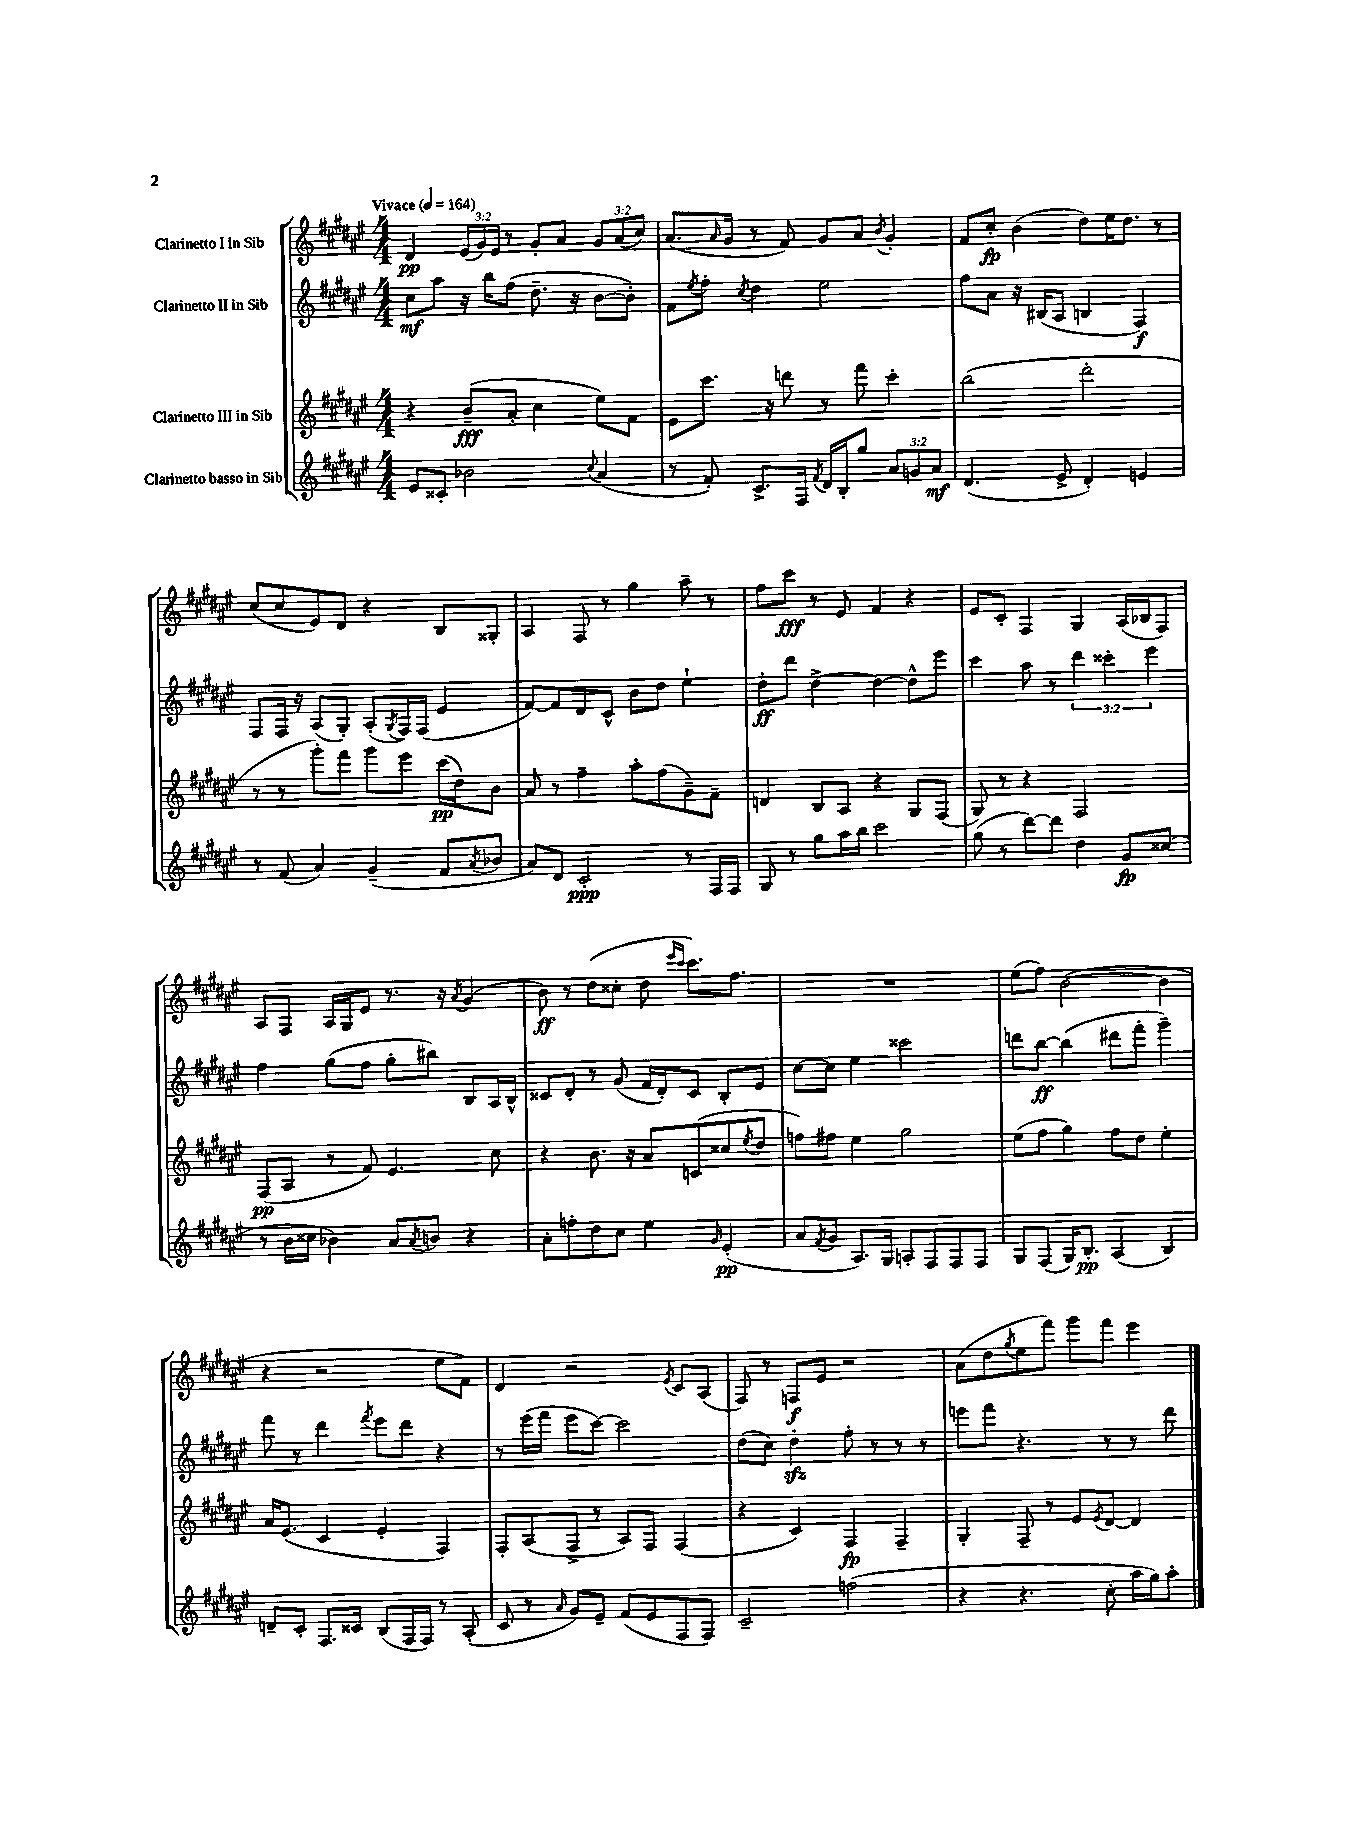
<<
\new StaffGroup <<
\new Staff = "s0" \with { instrumentName = "Clarinetto I in Sib" } {
    \clef treble \key fis \major \numericTimeSignature \time 4/4 \override Staff.TupletNumber.text = #tuplet-number::calc-fraction-text \tempo "Vivace" 4 = 164
    dis'4\pp \tuplet 3/2 { eis'16( gis'16) eis'16 } r8 gis'8-. ais'8 \tuplet 3/2 { gis'8 ais'8( cis''8) } |
    ais'8.( \grace { ais'16 } gis'16 r8 fis'8) gis'8 ais'8 \acciaccatura { b'8 } gis'4-. |
    fis'8 cis''8-.\fp b'4( dis''8) eis''16 dis''8. r8 |
    cis''8( cis''8 eis'8) dis'8 r4 b8 gisis8-. |
    ais4 fis8 r8 gis''4 ais''8-- r8 |
    fis''8 cis'''8\fff r8 eis'8 fis'4 r4 |
    eis'8 cis'8-. fis4 gis4 ais16( bes16 fis8) |
    ais8 fis8 ais16 gis16 eis'8 r8. r16 \acciaccatura { ais'8 } gis'4( |
    b'8\ff) r8 dis''8( cisis''8-. dis''8 \grace { eis'''16 cis'''16 } cis'''8.) fis''8. |
    R1 |
    eis''8( fis''8) b'2~( b'4 |
    r4 r2 eis''8 fis'8) |
    dis'4 r2 \acciaccatura { eis'8 } cis'8 ais8( |
    fis8) r8 f8\f eis'8 r2 |
    ais'8( dis''8 \acciaccatura { gis''8 } eis''8 fis'''8) gis'''8 fis'''8 eis'''4 \bar "|." |
}
\new Staff = "s1" \with { instrumentName = "Clarinetto II in Sib" } {
    \clef treble \key fis \major \numericTimeSignature \time 4/4 \override Staff.TupletNumber.text = #tuplet-number::calc-fraction-text
    cis''8\mf ais''8 r16 b''16 fis''8( dis''8.-- r16 b'8~ b'8-.) |
    fis'8 \acciaccatura { eis''8 } fis''8-. \acciaccatura { cis''8 } dis''4 eis''2 |
    fis''8 ais'8 r16 bis16( ais8 b4 fis4\f) |
    fis8 fis16 r16 ais8( gis8-.) ais8-.( \acciaccatura { gis8 } fis16) fis16( eis'4 |
    fis'8~) fis'8 dis'8 cis'8-^ b'8 dis''8 eis''4-! |
    dis''8-.\ff dis'''8 dis''4~-> dis''4~ dis''8-^ eis'''8 |
    cis'''4 ais''8 r8 \tuplet 3/2 { dis'''4 cisis'''4-. eis'''4 } |
    fis''4 gis''8( fis''8 gis''8-. bis''8) b8 ais16 b16-^ |
    cisis'8 dis'8-. r8 gis'8( fis'16 dis'16-.) cisis'8 b8-. eis'8 |
    cis''8~ cis''8 eis''4 cisis'''2 |
    d'''8 b''8~\ff b''4( dis'''8 fis'''8-. gis'''4--) |
    fis'''8 r8 dis'''4 \acciaccatura { fis'''8 } eis'''8 dis'''8 r4 |
    r8 eis'''16( fis'''16 eis'''8 cis'''8~) cis'''2 |
    dis''8( cis''8) dis''4-.\sfz fis''8-. r8 r8 r8 |
    e'''8 fis'''8 r4. r8 r8 dis'''8 \bar "|." |
}
\new Staff = "s2" \with { instrumentName = "Clarinetto III in Sib" } {
    \clef treble \key fis \major \numericTimeSignature \time 4/4
    r4 b'8--\fff( ais'8-. cis''4 eis''8) fis'8 |
    eis'8 cis'''8. r16 d'''8 r8 fis'''8 cis'''4-. |
    b''2( dis'''2-. |
    r8 r8 gis'''8-.) fis'''8 gis'''8 eis'''8 cis'''16\pp( dis''16) b'8 |
    ais'8 r8 fis''4-- ais''8-. fis''8( gis'8--) fis'8-- |
    d'4 b8 ais8 r4 gis8 fis8( |
    gis8) r8 r4 fis2 |
    fis8\pp( ais8 r8 fis'8) eis'4. cis''8 |
    r4 b'8. r16 ais'8 c'8( cisis''8 \acciaccatura { eis''8 } dis''8 |
    f''8) fis''8 eis''4 gis''2 |
    eis''8( fis''8 gis''4) fis''8 dis''8 eis''4-. |
    ais'16 eis'8.( cis'4 eis'4-. fis4) |
    fis8-. ais8( fis8-> r8 ais8) fis8 fis4( |
    r4 cis'4) fis4\fp fis4-- |
    gis4-. fis8-- r8 eis'8 \acciaccatura { eis'8 } dis'8~ dis'4 \bar "|." |
}
\new Staff = "s3" \with { instrumentName = "Clarinetto basso in Sib" } {
    \clef treble \key fis \major \numericTimeSignature \time 4/4 \override Staff.TupletNumber.text = #tuplet-number::calc-fraction-text
    eis'8 cisis'8-. bes'2 \appoggiatura { cis''8 } ais'4( |
    r8 fis'8-.) cis'8.-> fis16 \acciaccatura { fis'8 } dis'16 b16-. gis''8 \tuplet 3/2 { ais'8 g'8 ais'8\mf } |
    dis'4.( eis'8-> dis'4-.) e'4 |
    r8 fis'8( ais'4) gis'4--( fis'8 \acciaccatura { ais'8 } bes'8 |
    ais'8) dis'8 cis'2-.\ppp r8 fis16 fis16 |
    gis8 r8 gis''8 ais''16 b''16 cis'''2 |
    gis''8( r8 dis'''8~) dis'''8 dis''4 gis'8\fp cisis''8( |
    r8 b'16 cisis''16 bes'4) ais'8 \acciaccatura { ais'8 } b'8 r4 |
    ais'8-. f''8-. dis''8 cis''8 eis''4 \grace { gis'16 } eis'4-.\pp( |
    ais'8 \acciaccatura { fis'8 } gis'8 ais8.) gis16 a8-. fis8 fis8 fis8 |
    gis8 fis8( gis16) b8.-.\pp ais4( b4) |
    d'8-- cis'8-. fis8. cisis'16 b8( fis16 fis16) r8 ais8-.( |
    cis'8 r8 \grace { ais'16 } gis'8) eis'8-- fis'8( eis'8 fis8 fis8) |
    cis'2-- f''2( |
    r4 r4. cis''8-. ais''16 gis''16) ais''8-. \bar "|." |
}
>>
>>
\layout { \context { \Score \remove "Bar_number_engraver" } }
